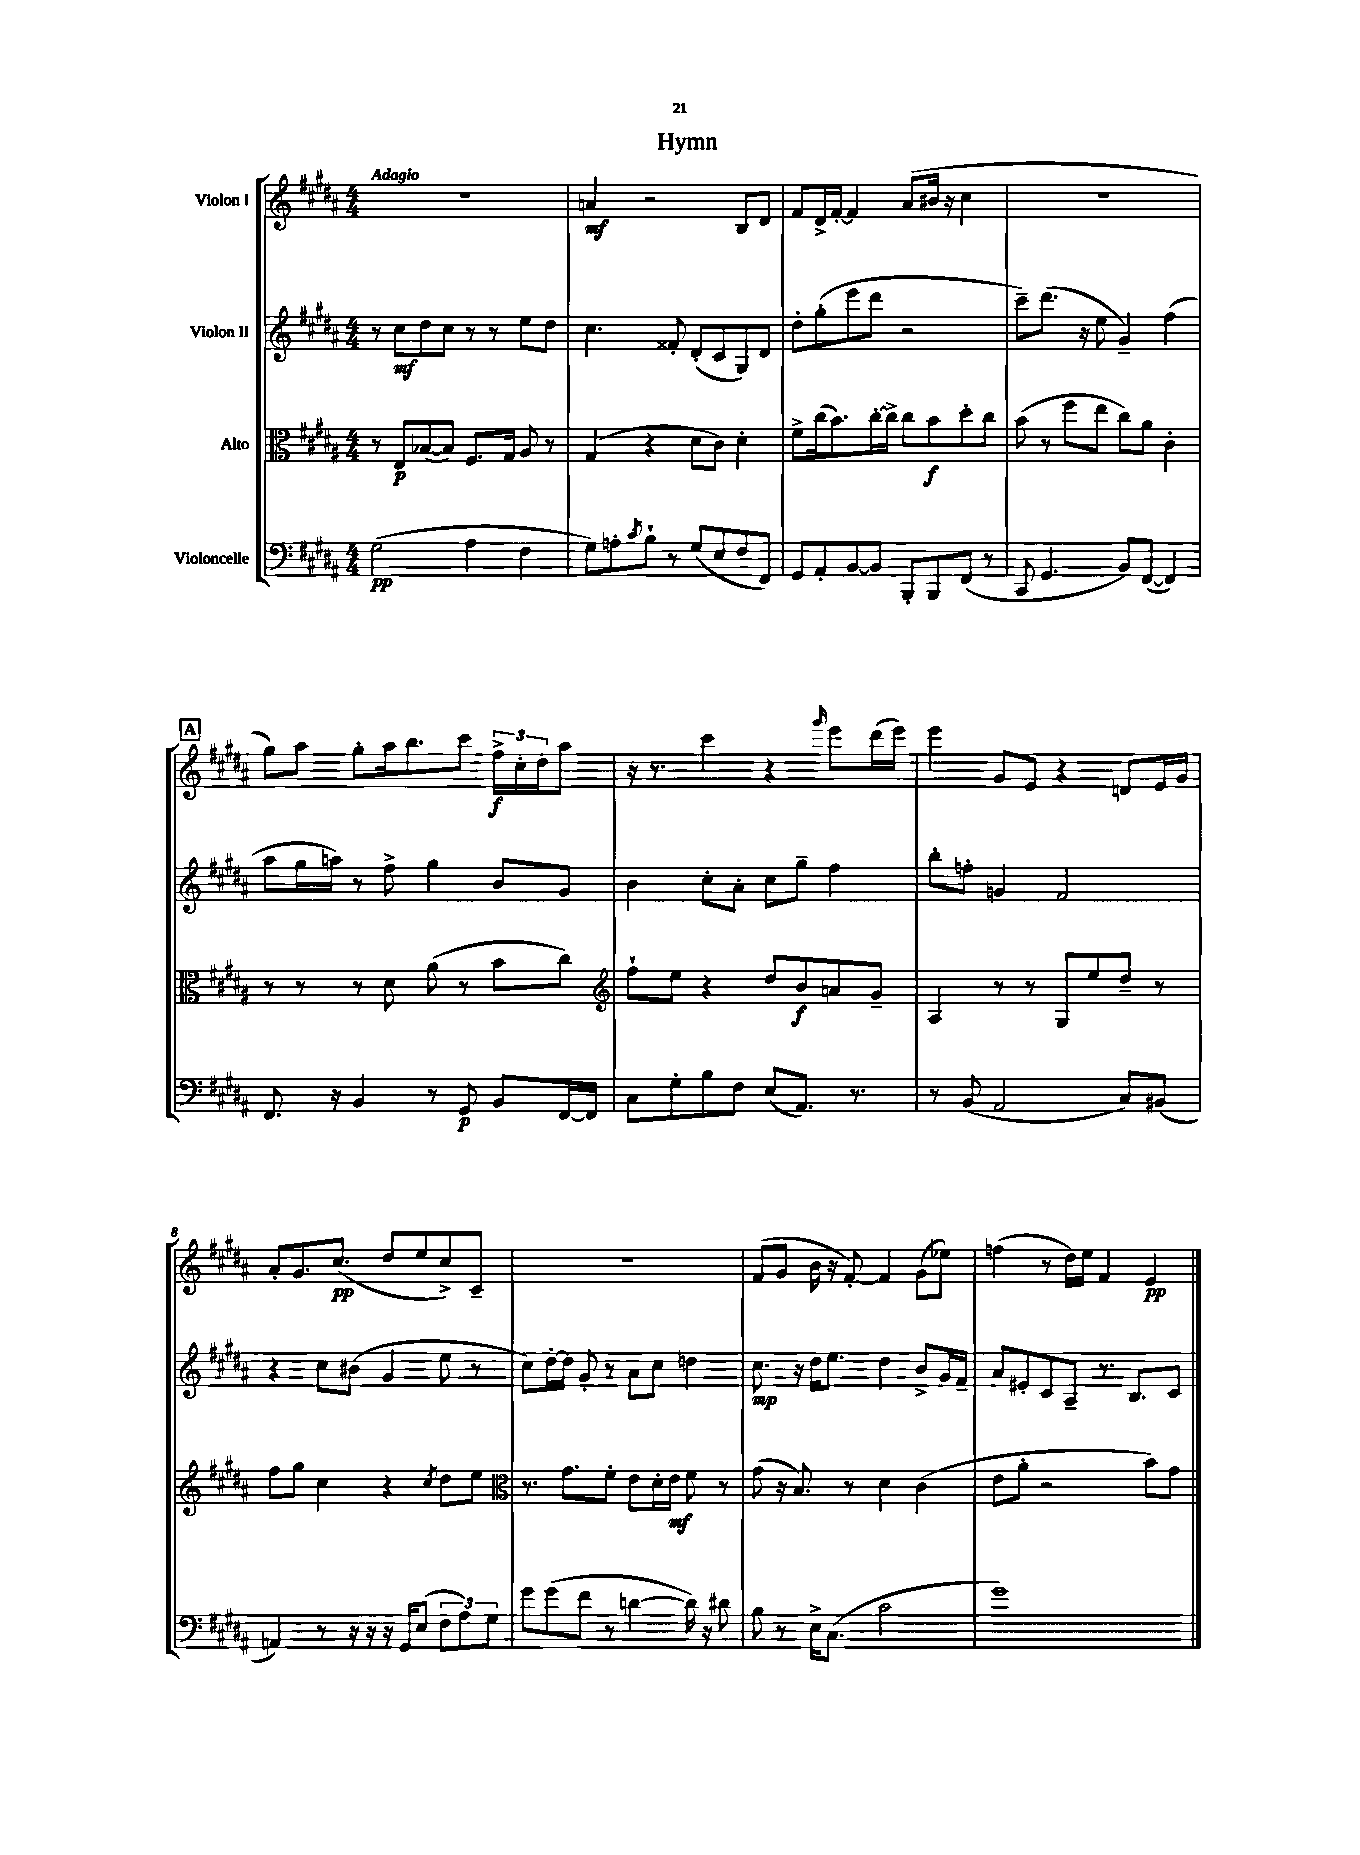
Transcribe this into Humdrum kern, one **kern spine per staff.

**kern	**kern	**kern	**kern
*staff4	*staff3	*staff2	*staff1
*clefF4	*clefC3	*clefG2	*clefG2
*k[f#c#g#d#a#]	*k[f#c#g#d#a#]	*k[f#c#g#d#a#]	*k[f#c#g#d#a#]
*M4/4	*M4/4	*M4/4	*M4/4
(2G#	8r	8r	1r
.	8E	8cc#	.
.	([8B-	8dd#	.
.	8B-])	8cc#	.
4A#	8.F#	8r	.
.	.	8r	.
.	16G#	.	.
4F#	8A#	8ee	.
.	8r	8dd#	.
=	=	=	=
8G#)	(4G#	4.cc#	4a
8A'	.	.	.
8qc#	.	.	.
8B`	4r	.	2r
8r	.	8f##'	.
(8G#	8d#	(8d#'	.
8E	8c#)	8c#	.
8F#	4d#'	8G#)	8B
8FF#)	.	8d#	8d#
=	=	=	=
8GG#	8f#^	8dd#'	8f#
8AA#'	(16cc#	(8gg#'	16d#^
.	8.b)	.	[16f#'
[8BB	.	8eee	4f#]
8BB]	[16cc#'	8ddd#	.
.	16cc#^]	.	.
8BBB'	8cc#	2r	(8a#
8BBB	8b	.	16b#
.	.	.	16r
(8FF#	8dd#'	.	4cc#
8r	8cc#	.	.
=	=	=	=
8CC#	(8b	8ccc#~)	1r
4.GG#	8r	(8.ddd#	.
.	8ff#	.	.
.	.	16r	.
.	8ee	8ee	.
8BB)	8cc#)	4g#~)	.
([8FF#	8a#	.	.
4FF#])	4c#'	(4ff#	.
=	=	=	=
8.FF#	8r	8aa#	8gg#)
.	8r	16gg#	8aa#
16r	.	16aa)	.
4BB	8r	8r	8gg#'
.	8d#	8ff#^	16aa#
.	.	.	8.bb
8r	(8a#	4gg#	.
8GG#	8r	.	8ccc#
8BB	8b	8b	24ff#^
.	.	.	24cc#'
.	.	.	24dd#
[16FF#	8cc#)	8g#	8aa#
16FF#]	.	.	.
=	=	=	=
*	*clefG2	*	*
8C#	8ff#`	4b	16r
.	.	.	8.r
8G#'	8ee	.	.
8B	4r	8cc#'	4ccc#
8F#	.	8a#'	.
(8E	8dd#	8cc#	4r
8.AA#)	8b	8gg#~	.
.	.	.	16qqggg#
.	8a	4ff#	8eee
8.r	.	.	.
.	8g#~	.	(16ddd#
.	.	.	16eee)
=	=	=	=
8r	4A#	8bb'	4eee
(8BB	.	8ff'	.
2AA#	8r	4g	8g#
.	8r	.	8e
.	8G#	2f#	4r
.	8ee	.	.
8C#)	8dd#~	.	8d
(8BB#	8r	.	16e
.	.	.	16g#
=	=	=	=
4AA)	8ff#	4r	8a#'
.	8gg#	.	8.g#
8r	4cc#	8cc#	.
.	.	.	(8.cc#
16r	.	(8b#	.
16r	.	.	.
16r	4r	4g#	8dd#
16GG#	.	.	.
(8E	.	.	8ee
.	8qcc#	.	.
12F#	8dd#	8ee	8cc#^)
12A#)	.	.	.
.	8ee	8r	8c#~
12G#	.	.	.
=	=	=	=
*	*clefC3	*	*
8g#	8.r	8cc#)	1r
(8g#	.	[16dd#'	.
.	8.g#	16dd#]	.
8f#	.	8g#'	.
8r	8f#'	8r	.
[4d	8e	8a#	.
.	16d#'	8cc#	.
.	16e	.	.
16d])	8f#	4dd	.
16r	.	.	.
8d#	8r	.	.
=	=	=	=
8B	(8g#	8.cc#	(8f#
8r	16r	.	8g#
.	8.B)	16r	.
16E^	.	16dd#	16b
(8.C#	.	8.ee	16r
.	8r	.	[8f#')
2c#	4d#	4dd#	4f#]
.	(4c#	8b^	(8g#
.	.	16g#	8ee-)
.	.	16f#~	.
=	=	=	=
1g#)	8e	8a#	(4ff
.	8a#'	8e#'	.
.	2r	8c#	8r
.	.	8A#~	16dd#)
.	.	.	16ee
.	.	8.r	4f#
.	.	8.B	.
.	8b)	.	4e
.	8g#	8c#	.
==	==	==	==
*-	*-	*-	*-
